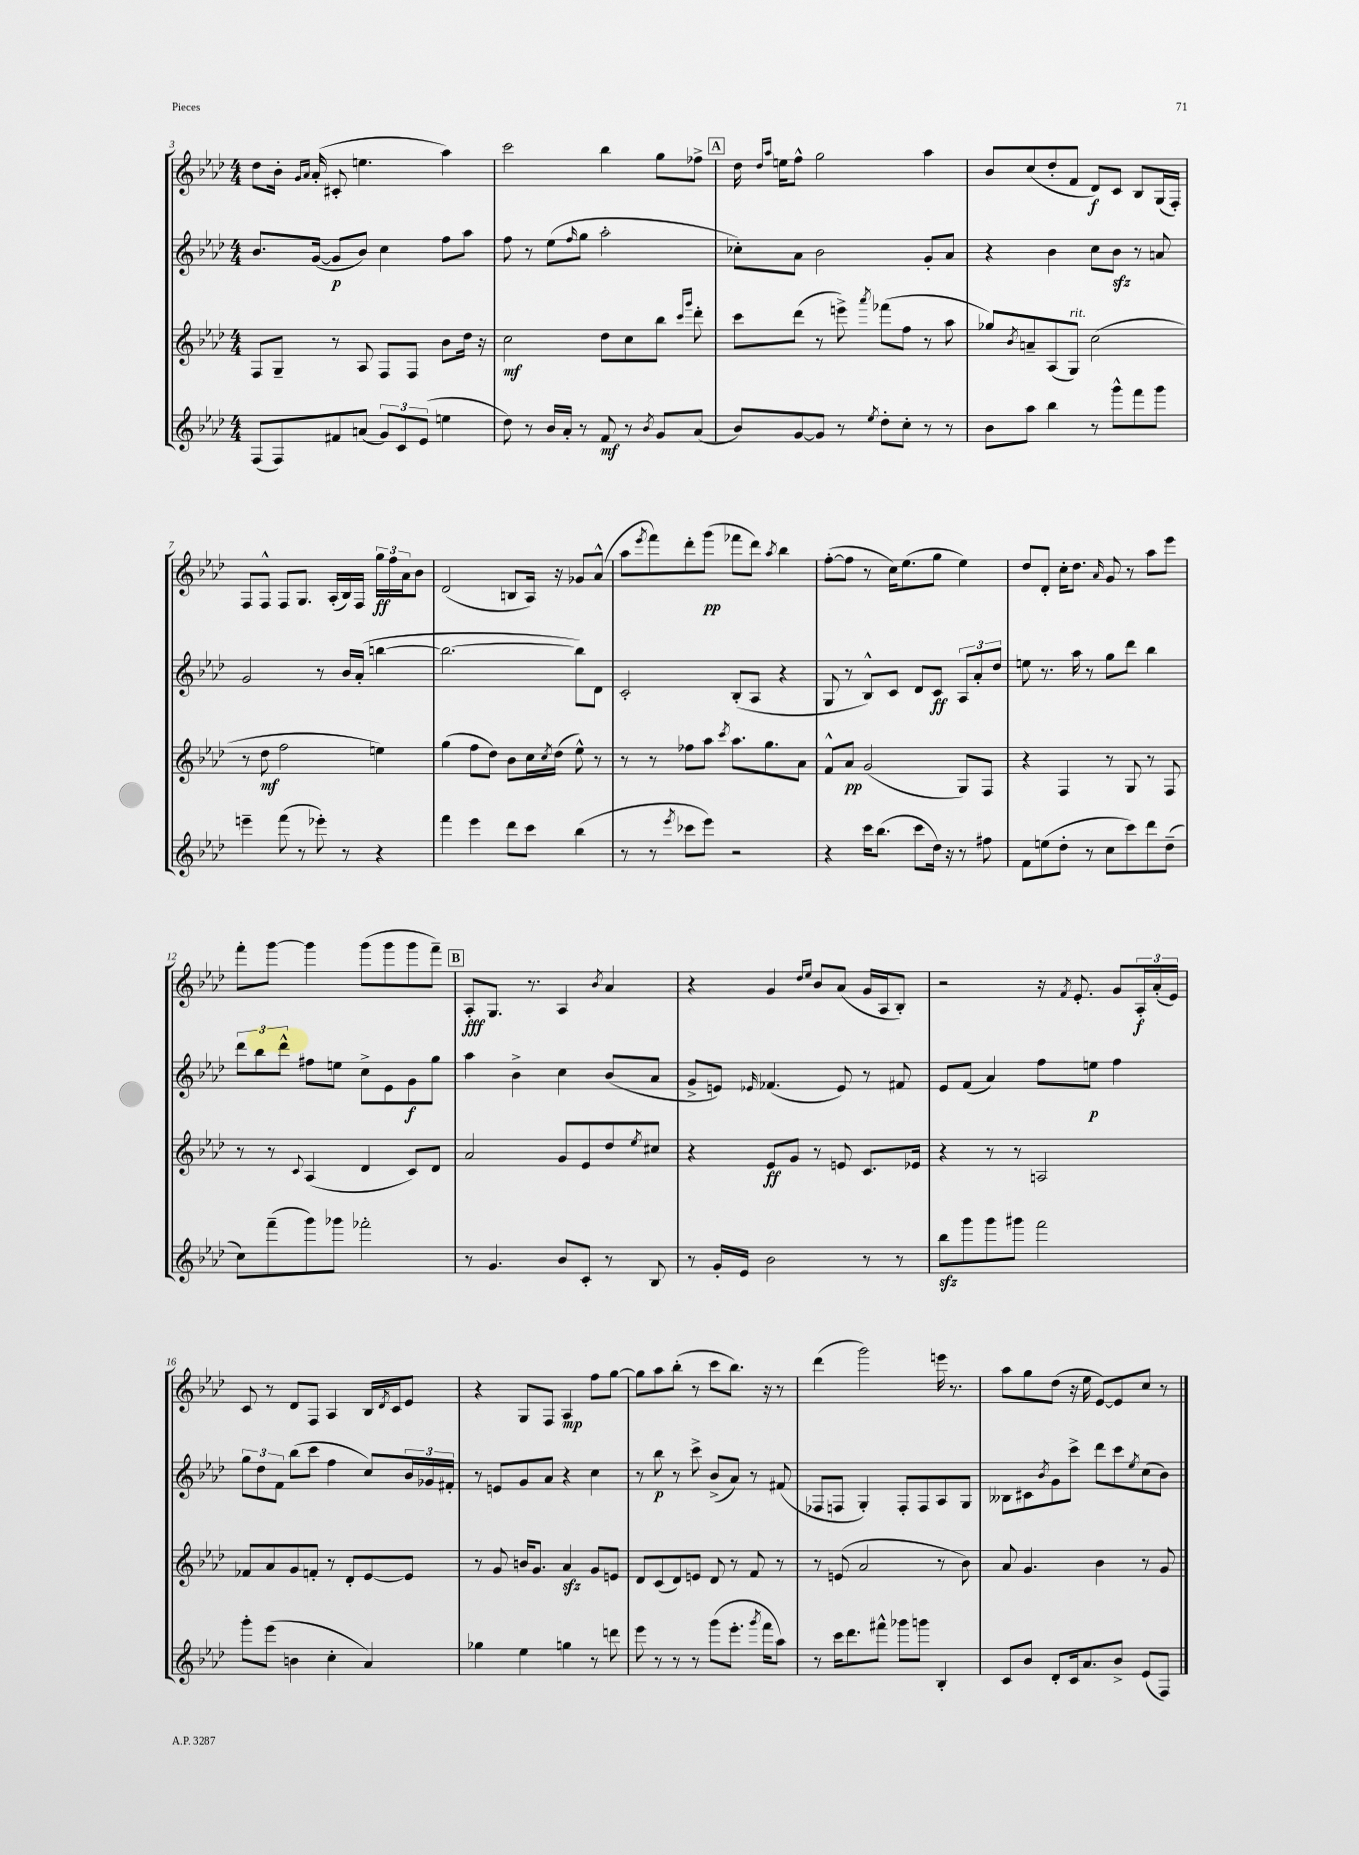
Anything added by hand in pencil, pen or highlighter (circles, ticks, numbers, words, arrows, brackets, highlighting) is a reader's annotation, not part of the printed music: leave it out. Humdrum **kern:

**kern	**kern	**kern	**kern
*staff4	*staff3	*staff2	*staff1
*clefG2	*clefG2	*clefG2	*clefG2
*k[b-e-a-d-]	*k[b-e-a-d-]	*k[b-e-a-d-]	*k[b-e-a-d-]
*M4/4	*M4/4	*M4/4	*M4/4
(8F	8F	8.b-	8dd-
8F)	8G~	.	16b-'
.	.	.	16qqg
.	.	.	16qqa-
.	.	([16g	(16a-'
8f#	8r	8g]	8c#'
(8a	8A-	8b-)	4.ee
12g)	8F	4cc	.
12c	.	.	.
.	8F	.	.
(12e-	.	.	.
4ee	8b-	8ff	4aa-)
.	16dd-	8aa-	.
.	16r	.	.
=	=	=	=
8dd-)	2cc	8ff	2ccc
8r	.	8r	.
16b-	.	(8ee-	.
16a-'	.	.	.
.	.	16qqff	.
8r	.	8gg	.
8f	8dd-	2aa-'	4bb-
8r	8cc	.	.
8qb-	.	.	.
8g	8bb-	.	8gg
.	16qqccc	.	.
.	16qqggg	.	.
(8a-	8ddd-'	.	8ff-^
=	=	=	=
8b-)	8ccc	8cc-')	16dd-
.	.	.	16qqdd-
.	.	.	16qqaa-
.	.	.	16ee
[8g	(8ddd-	8a-	8ff^^
8g]	8r	2b-	2gg
8r	8eee^)	.	.
8qee-	8qaaa-	.	.
8dd-'	(8fff-	.	.
8cc'	8ff	.	.
8r	8r	8g'	4aa-
8r	8aa-	8a-	.
=	=	=	=
8b-	8gg-)	4r	8b-
.	8qb-	.	.
8aa-	8a~	.	(8cc
4bb-	(8A-	4b-	8dd-'
.	8G)	.	8f
8r	(2cc	8cc	8d-)
8ggg^^	.	8b-	8c
8fff	.	8r	8B-
8ggg	.	8a	(16G
.	.	.	16F')
=	=	=	=
4eee~	8r	2g	8F
.	8dd-	.	8F^^
(8fff	2ff	.	8F
8r	.	.	8.G
8eee-')	.	8r	.
.	.	.	(16A-'
8r	.	16b-	16B-)
.	.	(16a-'	16F
4r	4ee)	[4bb	24gg
.	.	.	24ff
.	.	.	24a-
.	.	.	8b-
=	=	=	=
4fff	(4gg	2.bb_	(2d-
4eee-	8ff	.	.
.	8dd-)	.	.
8ddd-	8b-	.	8B
8ccc	16cc	.	16A-)
.	8qcc	.	.
.	(16dd-	.	16r
(4bb-	8ee-^^)	8bb])	8g-
.	8r	8d-	(8a-^^
=	=	=	=
8r	8r	2c'	8aa-
.	.	.	8qeee-
8r	8r	.	8fff)
8qeee-	.	.	.
8ccc-	8ff-	.	8ddd-'
8eee-)	8aa-	.	(8ggg
.	8qccc	.	.
2r	8.aa-	(8B-'	8fff-
.	.	8A-	8ddd-)
.	8.gg	.	.
.	.	.	8qaa-
.	.	4r	4bb-
.	8a-	.	.
=	=	=	=
4r	8f^^	8G	([8ff'
.	8a-	8r	8ff]
16ccc	(2g	8B-^^)	8r
(8.bb-	.	.	.
.	.	8c	16cc)
.	.	.	(8.ee-
8ccc	.	8d-	.
16dd-)	.	8c	8gg
16r	.	.	.
8r	8G)	12A-	4ee-)
.	.	12a-'	.
8ff#	8F	.	.
.	.	12dd-	.
=	=	=	=
8f	4r	8ee	8dd-
(8ee	.	8.r	8d-'
8dd-'	4F	.	16cc'
.	.	16aa-	8.dd-
8r	.	8r	.
.	.	.	16qqa-
8cc	8r	8gg	8g
8ccc)	8G	8ddd-	8r
8ddd-	8r	4bb-	8aa-
(8dd-~	8F	.	8eee-
=	=	=	=
8cc)	8r	12ddd-	8fff'
.	.	12bb-	.
(8fff~	8r	.	[8ggg
.	.	12ddd-^^	.
.	8qqc	.	.
8ggg)	(4A-	8ff#	4ggg]
8ggg-	.	8ee	.
2fff-'	4d-	8cc^	(8ggg
.	.	8e-	8ggg
.	8c)	8g	8ggg
.	8d-	8gg	8fff~)
=	=	=	=
8r	2a-	4aa-	8A-'
4.g	.	.	8.G
.	.	4b-^	.
.	.	.	8.r
8b-	8g	4cc	4A-
8c'	8e-	.	.
.	.	.	8qb-
8r	8dd-	(8b-	4a-
.	8qee-	.	.
8B-	8cc#	8a-	.
=	=	=	=
8r	4r	8g^	4r
16g'	.	8e)	.
16e-	.	.	.
.	.	16qqe-	.
2b-	8e-	(4.f-	4g
.	8g	.	.
.	.	.	16qqdd-
.	.	.	16qqee-
.	8r	.	8b-
.	8e	8e-)	(8a-
8r	8.c	8r	16g
.	.	.	16A-
8r	.	8f#	8B-')
.	16e-	.	.
=	=	=	=
8bb-	4r	8e-	2r
8ggg	.	(8f	.
8ggg	8r	4a-)	.
8ggg#	8r	.	.
2fff	2A	8ff	16r
.	.	.	8qf
.	.	.	8.e-'
.	.	8ee	.
.	.	4ff	8g
.	.	.	24A-'
.	.	.	(24a-'
.	.	.	24e-)
=	=	=	=
8ggg'	8f-	12gg	8c
.	.	12dd-	.
(8eee-	8a-	.	8r
.	.	12f	.
4b	8g	(8bb-	8d-
.	8f'	8ccc	8F
4cc'	8r	4ff	4A-
.	8d-'	.	.
4a-)	[8e-	8cc)	16B-
.	.	.	8qd-
.	.	.	16c
.	8e-]	24b-	8e-
.	.	24g-	.
.	.	24f#'	.
=	=	=	=
4gg-	8r	8r	4r
.	8g	8e	.
4ee-	16b	8g	8G
.	8.g	.	.
.	.	8a-	8F
4gg	4a-	4r	4A-
8r	8g	4cc	8ff
8ddd	8e	.	[8gg
=	=	=	=
8eee-	8d-	8r	8gg]
8r	(8c	8bb-	8aa-
8r	8d-)	8r	(8bb-'
8r	8e	8ccc^	8r
(8ggg	8d-	(8b-^	8ccc
8.eee-'	8r	8a-)	8.bb-)
.	8f	8r	.
8qggg	.	.	.
16fff	.	.	16r
8aa-)	8r	(8f#	8r
=	=	=	=
8r	8r	8F-	(4ddd-
16ccc	(8e	8F	.
8.ddd-	.	.	.
.	2a-	4G')	2ggg)
8fff#^^	.	.	.
8ggg-	.	8F'	.
8ggg	.	8F	.
4B-'	8r	8A-	16eee
.	.	.	8.r
.	8b-)	8G	.
=	=	=	=
8c	8a-	8B--	8aa-
8b-	4.g	8c#	8gg
.	.	8qb-	.
8d-'	.	8g	(8dd-
16c	.	8ccc^	16r
8.a-	.	.	16ee-
.	4b-	8ddd-	[8e-)
8b-^	.	8ccc	8e-]
.	.	8qee-	.
(8e-	8r	(8cc	8cc
8F)	8g	8b-)	8r
==	==	==	==
*-	*-	*-	*-
